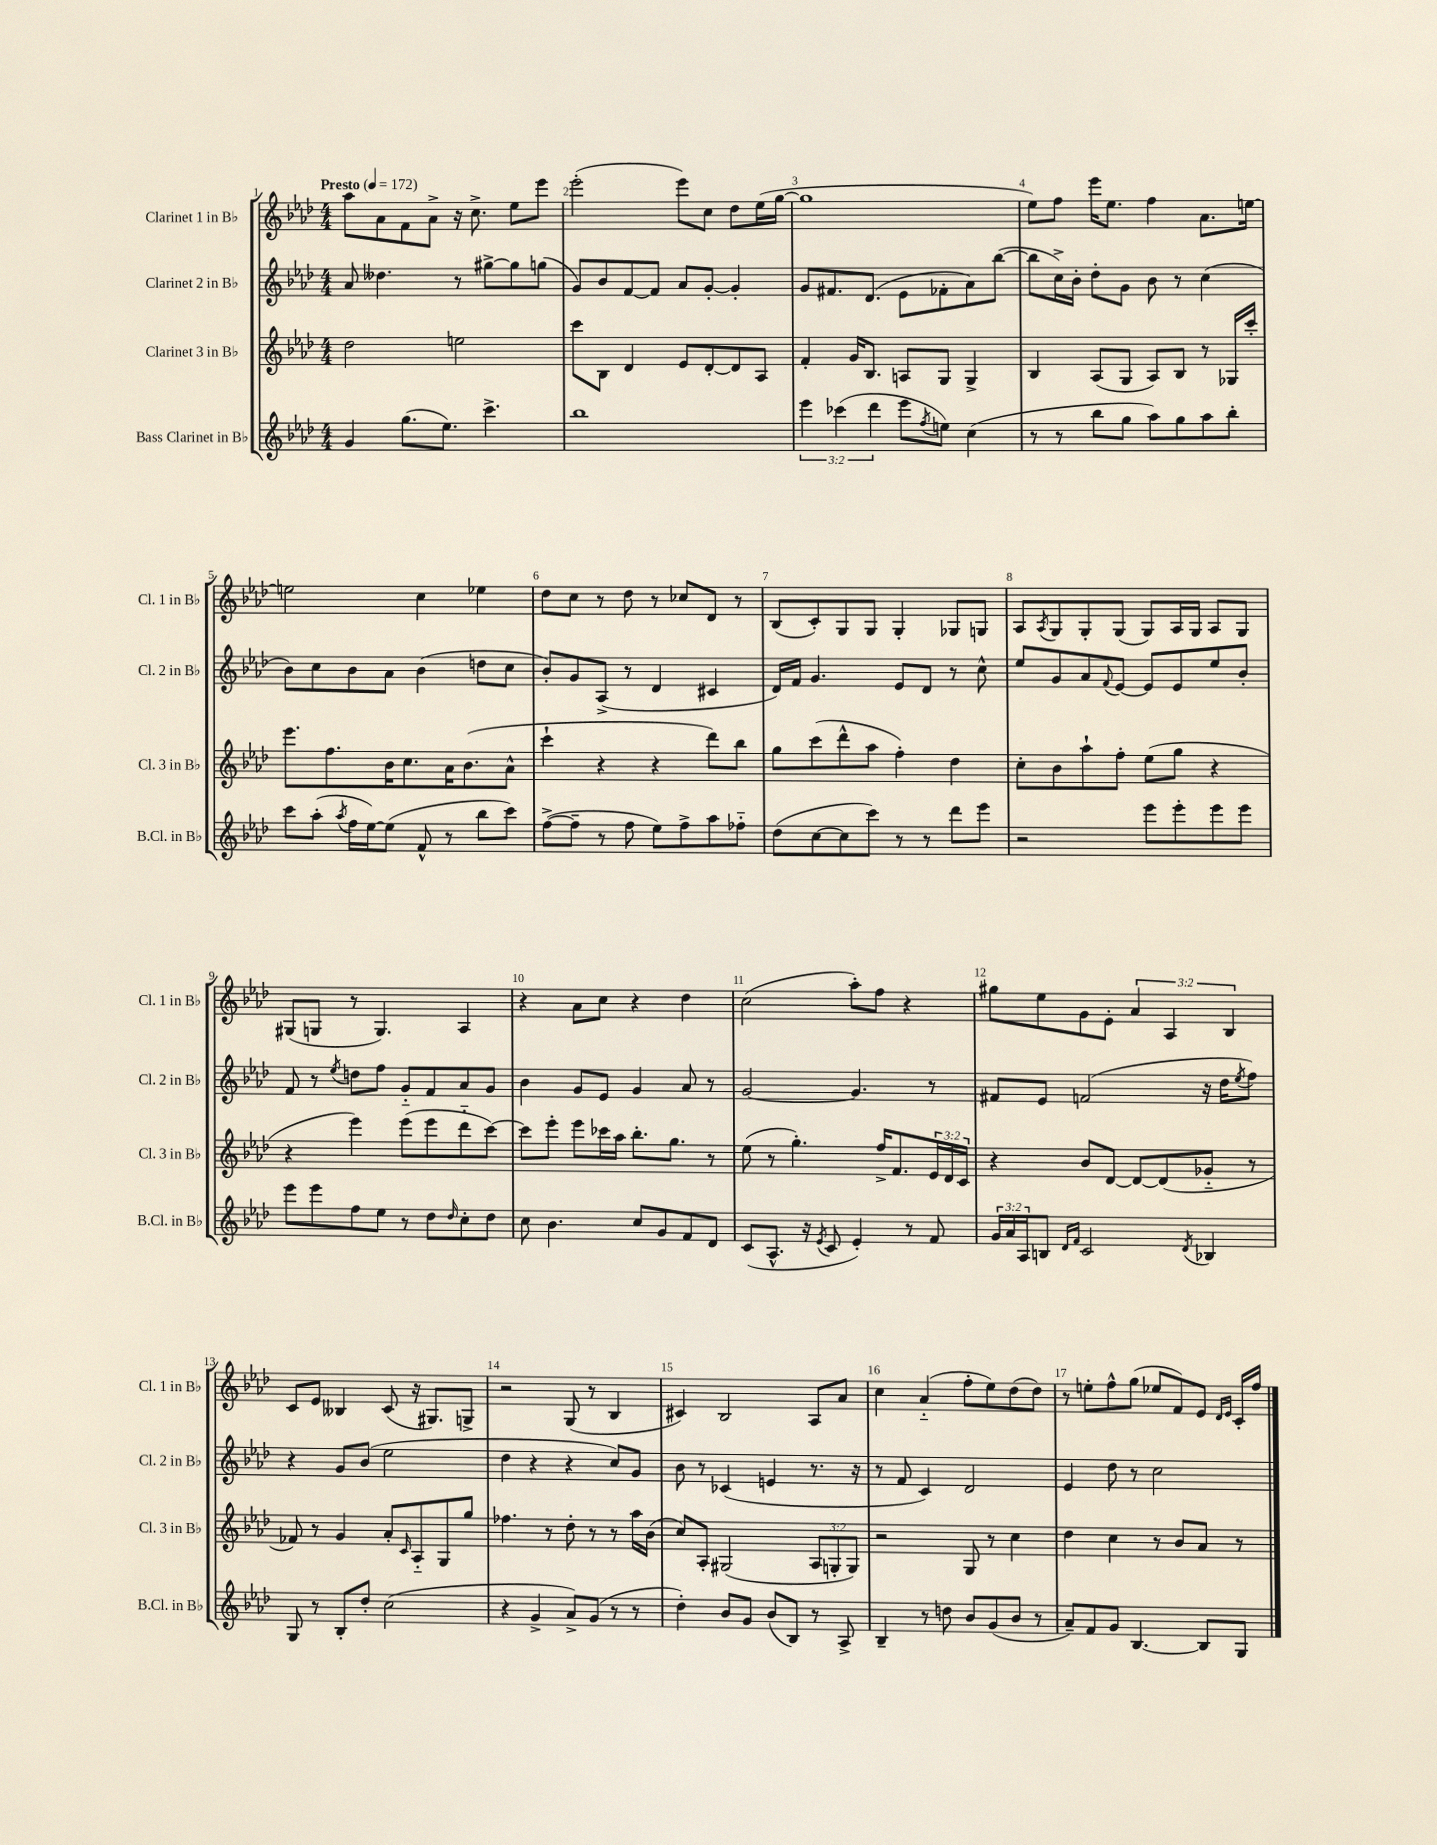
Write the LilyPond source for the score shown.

<<
\new StaffGroup <<
\new Staff = "s0" \with { instrumentName = "Clarinet 1 in Bb" shortInstrumentName = "Cl. 1 in Bb" } {
    \clef treble \key aes \major \numericTimeSignature \time 4/4 \override Staff.TupletNumber.text = #tuplet-number::calc-fraction-text \tempo "Presto" 4 = 172
    aes''8 aes'8 f'8 aes'8-> r16 c''8.-> ees''8 ees'''8 |
    ees'''2-.( ees'''8) c''8 des''8 ees''16( g''16~ |
    g''1 |
    ees''8) f''8 ees'''16 ees''8. f''4 aes'8. e''16~ |
    e''2 c''4 ees''4 |
    des''8 c''8 r8 des''8 r8 ces''8 des'8 r8 |
    bes8( c'8-.) g8 g8 g4-. ges8 g8 |
    aes8 \acciaccatura { aes8 } g8 g8-. g8( g8) aes16 g16 aes8 g8 |
    gis8( g8 r8 g4.) aes4 |
    r4 aes'8 c''8 r4 des''4 |
    c''2( aes''8-.) f''8 r4 |
    gis''8 ees''8 g'8 ees'8-. \tuplet 3/2 { aes'4 aes4 bes4 } |
    c'8 ees'8 beses4 c'8( r16 gis8.) g8-> |
    r2 g8( r8 bes4 |
    cis'4) bes2 aes8 aes'8 |
    c''4 aes'4-_( f''8-. ees''8) des''8( des''8) |
    r8 e''8-. f''8-^ g''8( ees''8 f'8) ees'8 \grace { des'16 ees'16 } c'16-. f''16 \bar "|." |
}
\new Staff = "s1" \with { instrumentName = "Clarinet 2 in Bb" shortInstrumentName = "Cl. 2 in Bb" } {
    \clef treble \key aes \major \numericTimeSignature \time 4/4
    aes'8 deses''4. r8 gis''8~-> gis''8 g''8( |
    g'8) bes'8 f'8~ f'8 aes'8 g'8~-. g'4-. |
    g'8 fis'8. des'8.( ees'8 fes'8-. aes'8) bes''8~( |
    bes''8 c''16->) bes'16-. des''8-. g'8 bes'8 r8 c''4( |
    bes'8) c''8 bes'8 aes'8 bes'4( d''8 c''8 |
    bes'8-.) g'8 aes8->( r8 des'4 cis'4 |
    des'16) f'16 g'4. ees'8 des'8 r8 c''8-^ |
    ees''8 g'8 aes'8 \appoggiatura { f'8 } ees'8~ ees'8 ees'8 ees''8 bes'8-. |
    f'8 r8 \acciaccatura { ees''8 } d''8 f''8 g'8-_ f'8 aes'8 g'8 |
    bes'4 g'8 ees'8 g'4 aes'8 r8 |
    g'2~ g'4. r8 |
    fis'8 ees'8 f'2( r16 des''16 \acciaccatura { ees''8 } f''8) |
    r4 g'8 bes'8( ees''2 |
    des''4 r4 r4 c''8) g'8 |
    bes'8 r8 ces'4( e'4 r8. r16 |
    r8 f'8 c'4) des'2 |
    ees'4 des''8 r8 c''2 \bar "|." |
}
\new Staff = "s2" \with { instrumentName = "Clarinet 3 in Bb" shortInstrumentName = "Cl. 3 in Bb" } {
    \clef treble \key aes \major \numericTimeSignature \time 4/4 \override Staff.TupletNumber.text = #tuplet-number::calc-fraction-text
    des''2 e''2 |
    c'''8 bes8 des'4 ees'8 des'8~-. des'8 aes8 |
    f'4-. g'16 bes8. a8 g8 g4-> |
    bes4 aes8( g8 aes8) bes8 r8 ges16 c'''16-. |
    ees'''8. f''8. bes'16 c''8. aes'16 bes'8.( aes'8-^ |
    c'''4-! r4 r4 des'''8) bes''8 |
    g''8 c'''8( des'''8-^ aes''8 f''4-.) des''4 |
    c''8-. bes'8 aes''8-! f''8-. ees''8( g''8 r4 |
    r4 ees'''4) ees'''8( ees'''8 des'''8-_ c'''8~) |
    c'''8 ees'''8-. ees'''8 ces'''16 aes''16 bes''8.-. g''8. r8 |
    ees''8( r8 g''4.-.) f''16-> f'8. \tuplet 3/2 { ees'16 des'16 c'16 } |
    r4 bes'8 des'8~ des'8~ des'8( ges'8-_ r8 |
    fes'8) r8 g'4 aes'8-. \grace { c'16 } aes8-_ g8 g''8 |
    fes''4. r8 des''8-. r8 r8 aes''16 bes'16( |
    c''8) aes8-. gis2( \tuplet 3/2 { aes8 g8-. g8) } |
    r2 g8 r8 c''4 |
    des''4 c''4 r8 bes'8 aes'8 r8 \bar "|." |
}
\new Staff = "s3" \with { instrumentName = "Bass Clarinet in Bb" shortInstrumentName = "B.Cl. in Bb" } {
    \clef treble \key aes \major \numericTimeSignature \time 4/4 \override Staff.TupletNumber.text = #tuplet-number::calc-fraction-text
    g'4 g''8.( ees''8.) c'''4.-> |
    bes''1 |
    \tuplet 3/2 { ees'''4 ces'''4( des'''4 } ees'''8 \acciaccatura { f''8 } e''8) c''4( |
    r8 r8 bes''8 g''8 aes''8) g''8 aes''8 bes''8-. |
    c'''8 aes''8-.( \acciaccatura { aes''8 } f''16 ees''16~) ees''8( f'8-^ r8 bes''8 c'''8) |
    f''8~->( f''8-- r8 f''8 ees''8) f''8-> aes''8 fes''8-_ |
    des''8( c''8~ c''8 c'''8) r8 r8 des'''8 ees'''8 |
    r2 ees'''8 ees'''8-. ees'''8 ees'''8 |
    ees'''8 ees'''8 f''8 ees''8 r8 des''8 \grace { des''16 } c''8-. des''8 |
    c''8 bes'4. c''8 g'8 f'8 des'8 |
    c'8( aes8.-^ r16 \acciaccatura { ees'8 } c'8 ees'4-.) r8 f'8 |
    \tuplet 3/2 { g'16 aes'16 aes16 } b8 \grace { des'16 f'16 } c'2 \acciaccatura { des'8 } bes4 |
    g8 r8 bes8-. des''8-. c''2( |
    r4 g'4-> aes'8->) g'8( r8 r8 |
    des''4-.) bes'8 g'8 bes'8( bes8) r8 aes8-> |
    bes4-- r8 d''8 bes'8 g'8( bes'8 r8 |
    aes'8--) f'8 g'8 bes4.~ bes8 g8 \bar "|." |
}
>>
>>
\layout { \context { \Score \override BarNumber.break-visibility = ##(#f #t #t) barNumberVisibility = #all-bar-numbers-visible } }
